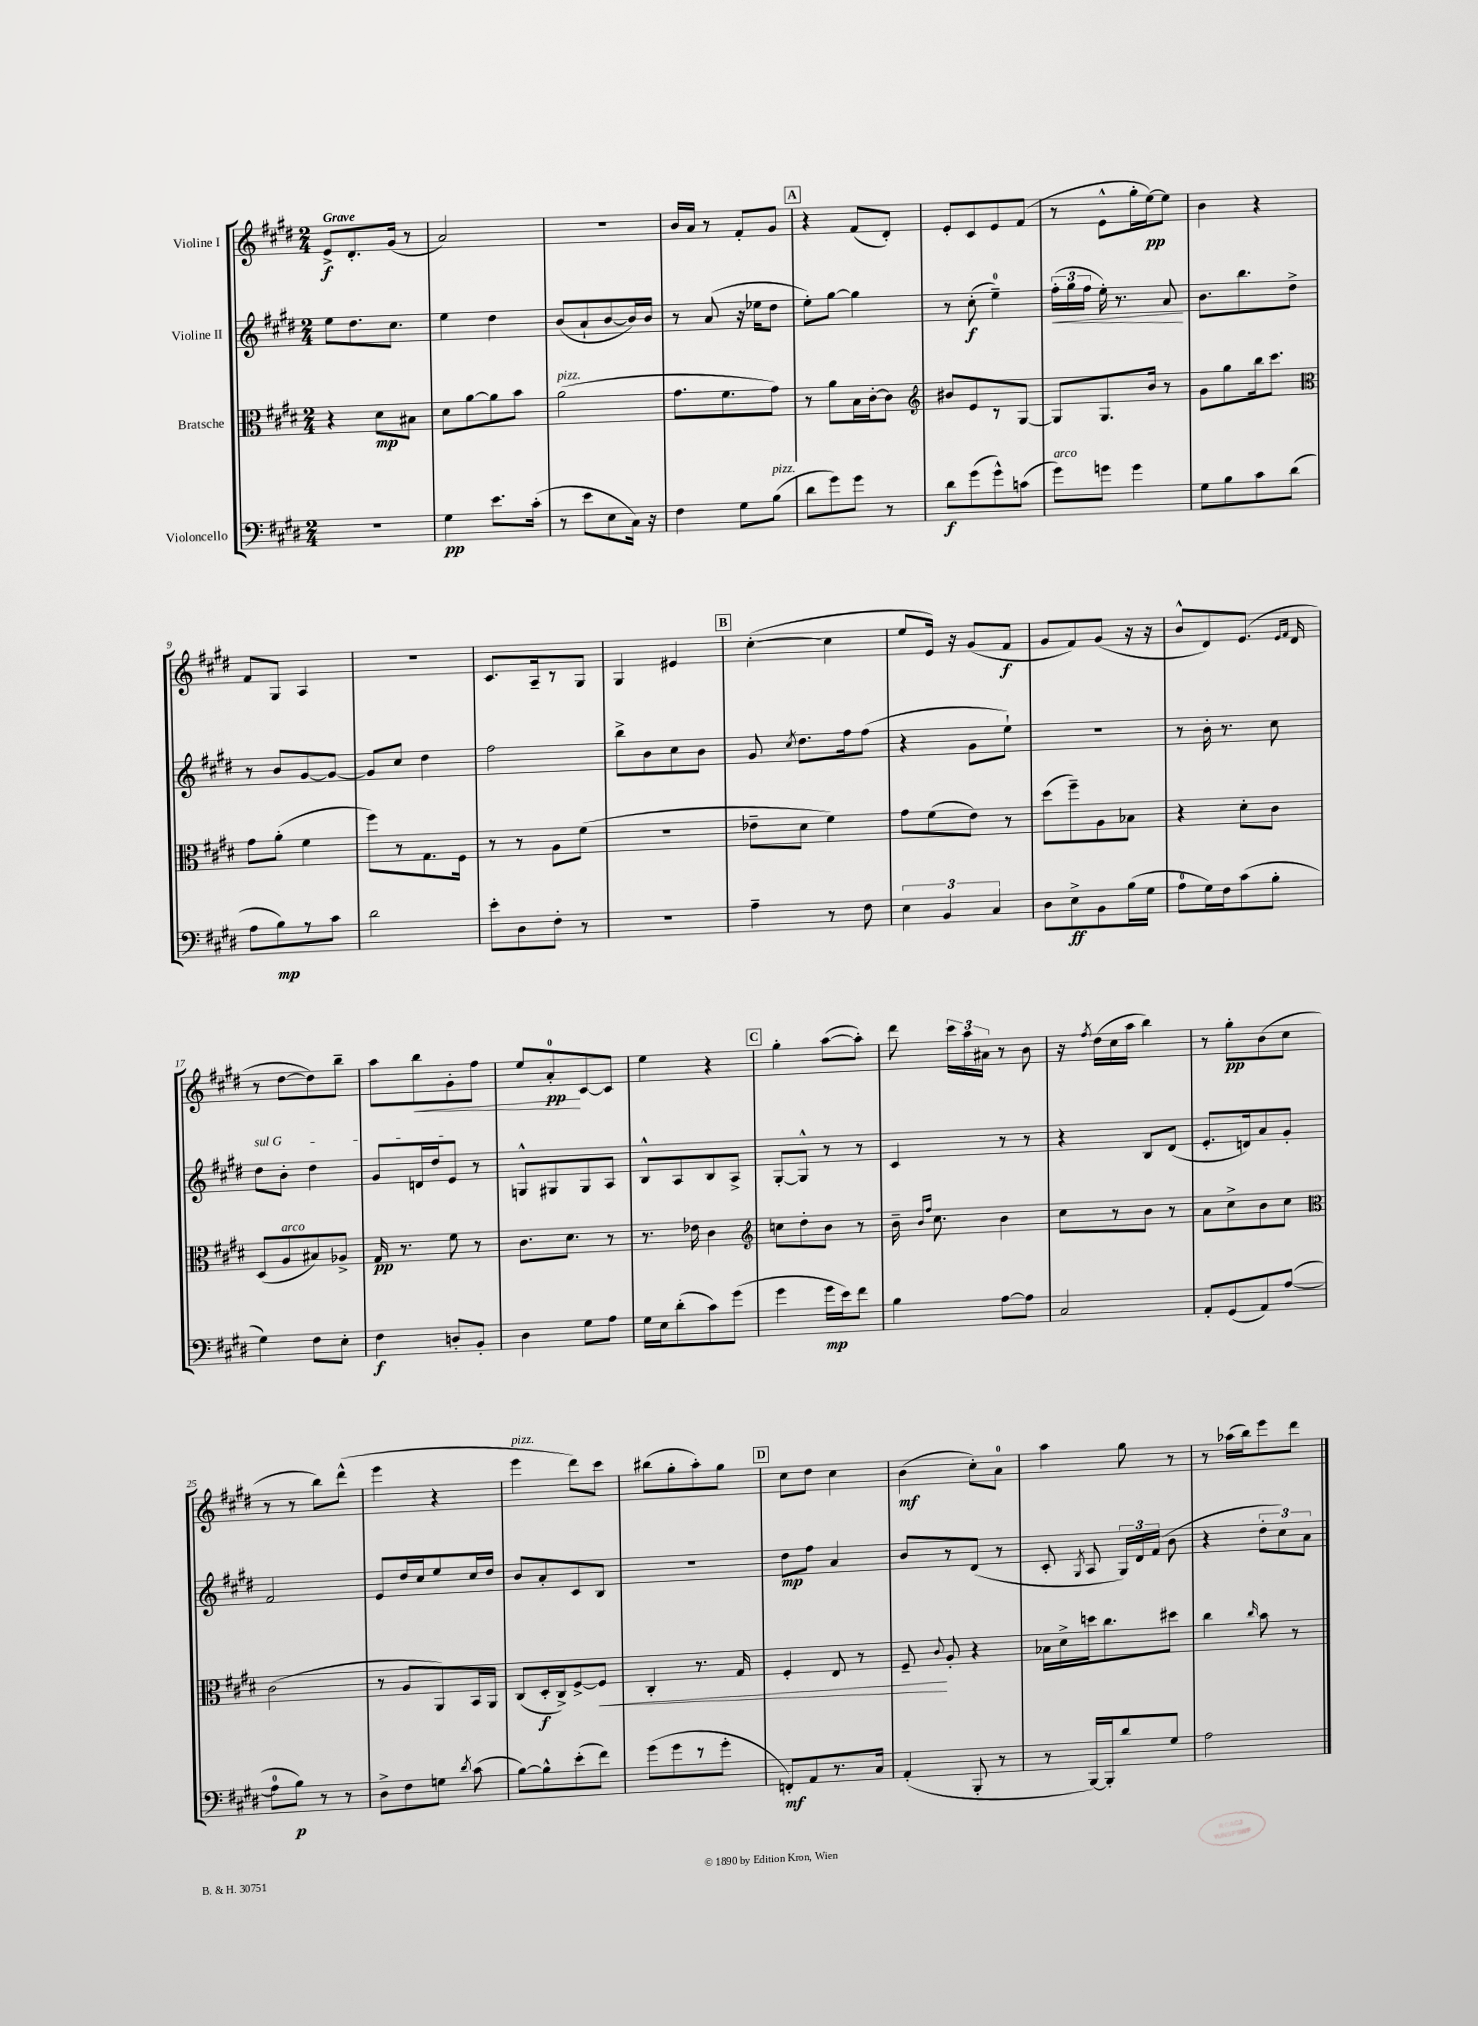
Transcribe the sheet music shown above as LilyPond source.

<<
\new StaffGroup <<
\new Staff = "s0" \with { instrumentName = "Violine I" } {
    \clef treble \key e \major \numericTimeSignature \time 2/4 \tempo "Grave"
    \autoBeamOff e'8[->\f dis'8.-. gis'16]( r8 |
    a'2) |
    r2 |
    b'16[ a'16] r8 fis'8[-. gis'8] |
    \mark \markup { \box "A" } r4 fis'8[( dis'8]-.) |
    e'8[-. cis'8 e'8 fis'8]( |
    r8 e'8[-^ gis''16-. e''16~\pp) e''8] |
    b'4 r4 |
    fis'8[ gis8] a4 |
    r2 |
    cis'8.[ a16-- r8 gis8] |
    gis4 eis'4 |
    \mark \markup { \box "B" } cis''4~-.( cis''4 |
    e''8[ e'16]) r16 gis'8[( fis'8]\f |
    gis'8[ fis'8) gis'8]( r16 r16 |
    b'8[-^ dis'8) e'8.]( \grace { e'16[ fis'16] } dis'16 |
    r8 dis''8[~ dis''8) b''8]-- |
    a''8[ b''8\< gis'8-. fis''8] |
    e''8[ a'8-0-.\pp\! cis'8~ cis'8] |
    e''4 r4 |
    \mark \markup { \box "C" } gis''4-. a''8[~( a''8]-.) |
    dis'''8 \tuplet 3/2 { cis'''16[ a''16 ais'16] } r8 b'8 |
    r16 \acciaccatura { fis''8 } dis''16[( cis''16 a''16] b''4) |
    r8 gis''8[-.\pp b'8( cis''8] |
    r8 r8 b''8[) dis'''8]-^( |
    e'''4 r4 |
    e'''4^\markup { \italic "pizz." } dis'''8[) cis'''8] |
    bis''8[( gis''8-. a''8-.) gis''8] |
    \mark \markup { \box "D" } cis''8[ dis''8] cis''4 |
    b'4\mf( cis''8[-.) a'8]-0 |
    a''4 gis''8 r8 |
    r8 aes''16[( b''16) e'''8 dis'''8] \bar "|." |
}
\new Staff = "s1" \with { instrumentName = "Violine II" } {
    \clef treble \key e \major \numericTimeSignature \time 2/4
    \autoBeamOff e''8[ dis''8. cis''8.] |
    e''4 dis''4 |
    b'8[( a'8-! b'8~ b'16) b'16] |
    r8 a'8( r16 ees''16[ dis''8] |
    \mark \markup { \box "A" } e''8[-.) gis''8]~ gis''4 |
    r8 cis''8-.\f( e''4-0--) |
    \tuplet 3/2 { fis''16[-.\<( gis''16 fis''16] } e''16-.) r8. a'8\! |
    b'8.[ b''8. dis''8]-> |
    r8 b'8[ gis'8~ gis'8]~ |
    gis'8[ cis''8] dis''4 |
    fis''2 |
    b''8[-> b'8 cis''8 b'8] |
    \mark \markup { \box "B" } gis'8 \acciaccatura { cis''8 } dis''8.[ fis''16 fis''8]( |
    r4 gis'8[ e''8]-!) |
    R2 |
    r8 b'16-. r8. cis''8 |
    \once \override TextSpanner.bound-details.left.text = \markup { \italic "sul G" } dis''8[\startTextSpan b'8]-. dis''4 |
    gis'8[ d'16 dis''16 e'8]\stopTextSpan r8 |
    g8[-^ gis8 gis8 a8] |
    b8[-^ a8 b8 a8]-> |
    \mark \markup { \box "C" } gis8[~-. gis8]-^ r8 r8 |
    cis'4 r8 r8 |
    r4 b8[ dis'8]( |
    e'8.[-. d'16) a'8 gis'8]-. |
    fis'2 |
    e'8[ dis''16 cis''16 e''8 cis''16 dis''16] |
    b'8[ a'8-. cis'8 b8] |
    r2 |
    \mark \markup { \box "D" } dis''8[\mp fis''8] a'4 |
    b'8[ r8 dis'8]( r8 |
    cis'8-. \acciaccatura { gis8 } a8 \tuplet 3/2 { gis16[) dis'16 fis'16]( } b'8 |
    r4 \tuplet 3/2 { dis''8[-. cis''8) a'8] } \bar "|." |
}
\new Staff = "s2" \with { instrumentName = "Bratsche" } {
    \clef alto \key e \major \numericTimeSignature \time 2/4
    \autoBeamOff r4 dis'8[\mp bis8] |
    dis'8[ a'8~ a'8 b'8] |
    a'2^\markup { \italic "pizz." }( |
    gis'8.[ fis'8. gis'8]) |
    \mark \markup { \box "A" } r8 a'8[ b16 cis'16~-. cis'8] |
    \clef treble bis'8[ e'8 r8 gis8]~ |
    gis8[ gis8. b'16] r8 |
    gis'8[ gis''8 b''16 cis'''8.] |
    \clef alto gis'8[ a'8]-.( fis'4 |
    fis''8[) r8 gis8. fis16] |
    r8 r8 a8[ fis'8]( |
    r2 |
    \mark \markup { \box "B" } ees'8[-- dis'8] fis'4) |
    gis'8[ fis'8( e'8]) r8 |
    dis''8[( fis''8--) a8 bes8] |
    r4 dis'8[-. cis'8] |
    dis8[( a8^\markup { \italic "arco" } bis8) aes8]-> |
    gis16\pp r8. fis'8 r8 |
    cis'8.[ dis'8.] r8 |
    r8. ees'16 cis'4 |
    \mark \markup { \box "C" } \clef treble c''8[ dis''8-. b'8] r8 |
    b'16-- \grace { b'16[ fis''16] } cis''8. b'4 |
    cis''8[ r8 b'8] r8 |
    a'8[ cis''8-> b'8 cis''8] |
    \clef alto cis'2( |
    r8 a8[ a,8) b,16 a,16] |
    cis8[( dis16-.\f cis16->) fis8~-> fis8]\< |
    cis4-. r8. gis16 |
    \mark \markup { \box "D" } fis4-. e8 r8 |
    fis8--\! \appoggiatura { cis'8 } a8-. r4 |
    bes16[ dis'16-> d''16 cis''8. dis''8] |
    cis''4 \grace { cis''16 } b'8 r8 \bar "|." |
}
\new Staff = "s3" \with { instrumentName = "Violoncello" } {
    \clef bass \key e \major \numericTimeSignature \time 2/4
    \autoBeamOff r2 |
    gis4\pp e'8.[ cis'16]-.( |
    r8 e'8[ e8 cis16]) r16 |
    fis4 gis8[ b8]^\markup { \italic "pizz." }( |
    \mark \markup { \box "A" } dis'8[ gis'8) gis'8] r8 |
    dis'8[\f gis'8( gis'8-^) c'8]( |
    gis'8[^\markup { \italic "arco" }) g'8] g'4 |
    gis8[ b8 cis'8 dis'8]( |
    a8[ b8\mp) r8 cis'8] |
    dis'2 |
    e'8[-. dis8 fis8]-. r8 |
    R2 |
    \mark \markup { \box "B" } a4-- r8 fis8 |
    \tuplet 3/2 { e4 b,4 cis4 } |
    dis8[ e8->\ff b,8 b16( gis16] |
    a8[-0 gis16) fis16 cis'8( b8]-. |
    gis4) fis8[ e8]-. |
    fis4\f d8[-. b,8]-. |
    dis4 gis8[ a8] |
    gis16[ e16 dis'8-.( cis'8) gis'8]( |
    \mark \markup { \box "C" } gis'4 gis'16[\mp e'16) fis'8] |
    b4 a8[~ a8] |
    cis2 |
    a,8[-. gis,8( a,8) a8]~( |
    a8[-0 b8]\p) r8 r8 |
    dis8[-> fis8 g8] \acciaccatura { dis'8 } cis'8( |
    b8[~) b8-^ e'8-.( fis'8]) |
    gis'8[( gis'8 r8 gis'8]-. |
    \mark \markup { \box "D" } f,8[-.\mf) a,8 r8. cis16] |
    a,4-.( b,,8-. r8 |
    r8 b,,16[~) b,,16-. dis'8 gis8] |
    a2 \bar "|." |
}
>>
>>
